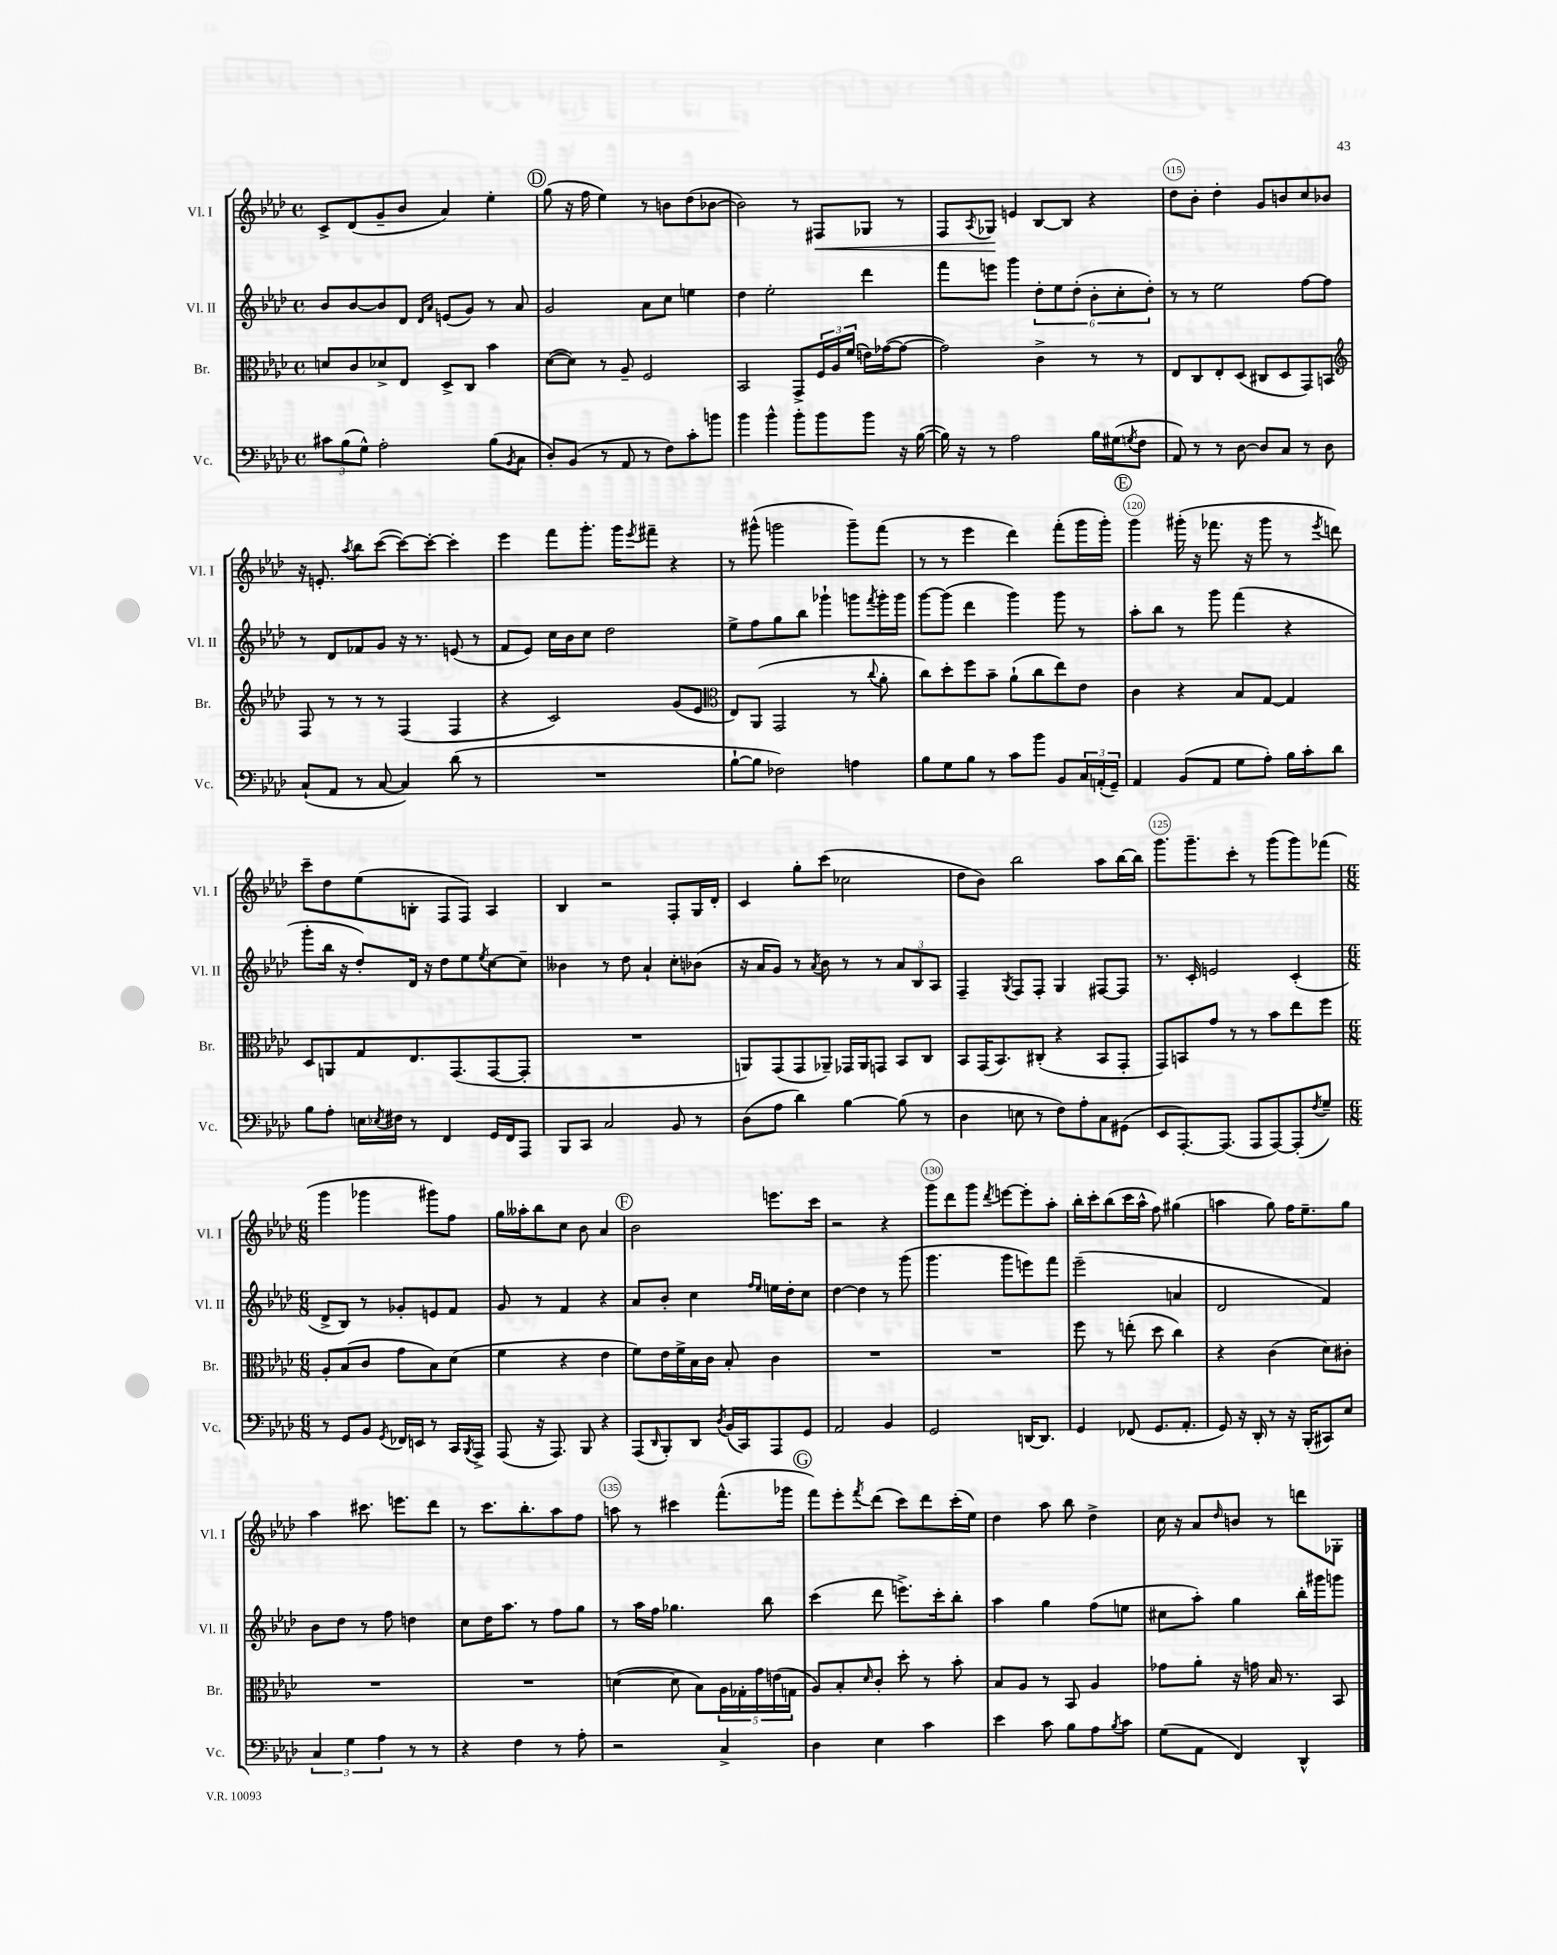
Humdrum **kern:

**kern	**kern	**kern	**kern
*staff4	*staff3	*staff2	*staff1
*clefF4	*clefC3	*clefG2	*clefG2
*k[b-e-a-d-]	*k[b-e-a-d-]	*k[b-e-a-d-]	*k[b-e-a-d-]
*M4/4	*M4/4	*M4/4	*M4/4
*met(c)	*met(c)	*met(c)	*met(c)
12c#\L	8d/L	8b-/L	8c^/L
(12B-\	.	.	.
.	8c/	[8b-/	(8d-/
12G^^\J)	.	.	.
2A-'\	8d-^/	8b-/]	8g~/
.	8E-/J	8d-/J	8b-/J
.	.	16qqd-/LL	.
.	.	16qqa-/JJ	.
.	8D-^/L	(8e/L	4a-/)
.	8C/J	8g/J)	.
(8B-\L	4b-\	8r	4ee-'\
8qBB-/	.	.	.
8C\J	.	8a-/	.
=	=	=	=
8D-'/L)	([8d-\L	2g/	(8gg\
(8BB-/J	8d-\]J)	.	16r
.	.	.	16ff\
8r	8r	.	4ee-\)
8AA-/	8A-~/	.	.
8r	2F/	8a-\L	8r
8F\L)	.	8cc\J	8b\L
8c'\	.	4ee\	(8dd-\
8b\J	.	.	[8b-\J
=	=	=	=
4b-\	2BB-/	4dd-\	2b-\])
4b-^^\	.	2ee-'\	.
8b-'\L	8GG^/L	.	8r
8b-\	24F/L	.	8F#/L
.	24A-/	.	.
.	(24f/JJ	.	.
8b-\J	16e\LL)	4ddd-\	8G-/J
.	([16g-\J	.	.
16r	8g-\_J	.	8r
([16B-\	.	.	.
=	=	=	=
16B-\])	2g-\])	8fff\L	8F/L
16r	.	.	.
.	.	.	8qA-/
8r	.	8eee\J	8G-/J
2A-\	.	4ggg\	4e/
.	4c^\	12dd-'\L	[8B-/L
.	.	12ee-\	.
.	.	.	8B-/]J
.	.	(12dd-'\J	.
16B-\LL	8r	12b-'\L	4r
(16G#\J	.	.	.
.	.	12cc'\	.
8qG/	.	.	.
8F\J	8r	.	.
.	.	12dd-'\J)	.
=	=	=	=
8AA-/)	8E-/L	8r	8dd-\L
8r	8C/	8r	8b-'\J
8r	8E-'/	2ee-\	4dd-'\
[8D-\	(8D-/J	.	.
8D-/]L	8C#/L	.	8g/L
8C/J	8D-/	.	8b/
8r	8GG/)	[8ff\L	8cc/
8D-\	8BB/J	8ff\]J	8b-/J
=	=	=	=
*	*clefG2	*	*
(8C`/L	8F/	8r	16r
.	.	.	8.e'/
8AA-/J	8r	8d-/L	.
.	.	.	8qaa-/
8r	8r	8f-/	8bb-\L
[8C/	8r	8g/J	([8ccc\J
4C/])	(4F/	16r	8ccc\_L)
.	.	8.r	.
.	.	.	8ccc'\_J
(8d-\	4F/	(8e/	4ccc'\]
8r	.	8r	.
=	=	=	=
1r	4r	8f/L	4eee-\
.	.	8e-/J)	.
.	2c/)	16cc\LL	8fff\L
.	.	16b-\J	.
.	.	8cc\J	8.ggg'\J
.	.	2dd-\	.
.	.	.	16ggg\LK
.	.	.	8qeee-/
.	.	.	8fff#~\J
.	(8g/L	.	4r
.	8e-/J	.	.
=	=	=	=
*	*clefC3	*	*
[8B-`\L	8E-/L)	8ee-^\L	8r
8B-\]J	(8AA-/J	8ff\	(8ggg#^^\
2F-\)	2GG/	8gg\	2ggg\
.	.	8bb-\J	.
.	.	4ggg-`\	.
4A\	8r	8ggg\L	8ggg~\L)
.	8qqcc/	8qfff/	.
.	8a-'\	16ggg'\L	(8fff\J
.	.	16ggg\JJ	.
=	=	=	=
8B-\L	8cc\L)	[8ggg\L	8r
8G\	8dd-'\	(8ggg\]J	8r
8B-\J	8ff\	4ddd-\	4eee-\
8r	8b-~\J	.	.
8c\L	(8a-`\L	4ggg\)	4ddd-\)
8b-\J	8cc\	.	.
8BB-/L	8ee-\)	8ggg\	(8fff'\L
24C/L	8e-\J	8r	16ggg\L
(24AA'/	.	.	.
.	.	.	16ggg'\JJ)
24GG~/JJ)	.	.	.
=	=	=	=
4AA-/	4c\	8aa-'\L	4ggg\
.	.	8bb-\J	.
(8BB-/L	4r	8r	(16ggg#'\
.	.	.	16r
8AA-/J	.	8ggg\	8.fff-\
8G\L	8B-/L	(4fff\	.
.	.	.	16r
8A-'\J)	[8G/J	.	8ggg#\
16B-\LL	4G/]	4r	8r
16c'\J	.	.	.
.	.	.	8qeee-/
8d-\J	.	.	8ddd\)
=	=	=	=
8B-\L	8D-/L	8ggg'\L	8ccc~\L
8A-'\J	8AA/	16bb-\Jk	8dd-\
.	.	16r	.
16E\LL	8G/	8dd-'/L)	(8ee-\
8qE-/	.	.	.
16F#\JJ	.	.	.
8r	8.E-/	16d-/Jk	8B'\J
.	.	16r	.
4FF/	.	8dd-\L	8F/L
.	(8.GG/	.	.
.	.	8ee-\	8F/J)
.	.	8qee-/	.
16GG/LL	[8GG/	[8cc\	4A-/
16FF/J	.	.	.
8AAA-/J	8GG'/]J	8cc~\]J	.
=	=	=	=
8BBB-/L	1r	4b--\	4B-/
8CC/J	.	.	.
2C/	.	8r	2r
.	.	8dd-\	.
.	.	4a-`/	.
8BB-/	.	8cc'\L	8F'/L
8r	.	(8b-\J	16G/L
.	.	.	16d-'/JJ
=	=	=	=
(8D-\L	8AA/L)	16r	4c/
.	.	16a-/LK	.
8A-\J	(8GG/	8g/J)	.
4d-\)	8GG/	8r	8gg'\L
.	.	8qa-/	.
.	8AA-~/J)	8b-\	(8ccc\J
[4B-\	16GG-/LL	8r	2cc-\
.	16AA-/J	.	.
.	8GG/J	8r	.
(8B-\]	8BB-/L	12a-/L	.
.	.	12B-/	.
8r	8C/J	.	.
.	.	12A-/J	.
=	=	=	=
4D-\	8BB-/L	4F~/	8dd-\L
.	(16GG/K	.	8b-\J)
.	8.BB-/)	.	.
.	.	8qG/	.
8E\	.	8F/L	2bb-\
8r	(8C#'/J	8F'/J	.
8F\L)	4r	4G/	.
8A-'\	.	.	.
8C\	8BB-/L	[8F#/L	8aa-\L
(8GG#\J	8GG'/J	8F#/]J	[16bb-\L
.	.	.	16bb-\]JJ
=	=	=	=
8EE-/L	8GG/L)	8.r	8.ggg\L
[8.AAA-'/)	8BB/	.	.
.	.	16c'/	8.ggg~\
.	8g/J	2e/	.
(8.AAA-/]J	.	.	.
.	8r	.	8ccc'\J
8AAA-/L	8r	.	8r
[8AAA-/)	8b-\L	.	(8ggg\L
(8AAA-'/]	8ee-\	(4c'/	8ggg\)
8qF/	.	.	.
8G~/J)	8ff\J	.	(8fff-\J
=	=	=	=
*M6/8	*M6/8	*M6/8	*M6/8
8r	8A-'/L	8d-^/L	4ggg\
8GG/L	(8B-/	8B-/J)	.
8BB-/J	8c/J	8r	4ggg-\
8qGG/	.	.	.
16FF-/LL	8g\L	8g-'/L	.
16EE/JJ	.	.	.
8r	8B-\)	8e/	8ggg#\L)
16CC/LL	(8d-\J	8f/J	8ff\J
8qBBB-/	.	.	.
16AAA-^/JJ	.	.	.
=	=	=	=
(8AAA-/	4f\	8g/	16gg\LL
.	.	.	16aa--'\J
16r	.	8r	8bb-\
8.AAA-/)	.	.	.
.	4r	4f/	8cc\J
8BBB-/	.	.	8b-\
4r	4e-\	4r	4a-/
=	=	=	=
(8AAA-/L	8f\L)	8a-/L	2b-\
16qqDD-/	.	.	.
8BBB-'/)	16e-\L	8b-'/J	.
.	16f^\	.	.
8DD-/J	16B-\	4cc\	.
.	16c\JJ	.	.
8qD-/	.	.	.
(16BB-/LL	8B-'/	.	.
16CC/J)	.	.	.
.	.	16qqff/LL	.
.	.	16qqee-/JJ	.
8AAA-/	4c\	16ee\LL	8.eee\L
.	.	16dd-'\J	.
8GG/J	.	8cc\J	.
.	.	.	16ccc\Jk
=	=	=	=
2AA-/	2.r	[4dd-\	2r
.	.	4dd-\]	.
4BB-/	.	8r	4r
.	.	(8ggg\	.
=	=	=	=
2GG/	2.r	4.ggg\	8ggg\L
.	.	.	8ddd-\
.	.	.	8ggg\J
.	.	.	8qddd-/
.	.	8ggg\L	[8eee\L
[16DD/LK	.	8eee\)	8eee'\]
8.DD/]J	.	.	.
.	.	8fff\J	8aa-'\J
=	=	=	=
4GG/	8ff\	(2eee-~\	16bb-'\LL
.	.	.	16ccc'\J
.	8r	.	(8bb-\
(8FF-/	(8ee'\	.	16ccc\L
.	.	.	16aa-^^\JJ
8.GG/L	8dd-\	.	8ff\)
.	4cc\)	4a/	(4gg#\
8.AA-'/J	.	.	.
=	=	=	=
8GG/)	4r	2d-/	4aa\
16r	.	.	.
16DD-'/	.	.	.
8r	(4c\	.	8gg\)
16r	.	.	16ff\LK
(16BBB-'/LK	.	.	8.ee-~\
8CC#/)	8d-\L)	4f/)	.
8E-/J	8c#'\J	.	8gg\J
=	=	=	=
6C/	2.r	8b-\L	4aa-\
.	.	8dd-\J	.
6G\	.	.	.
.	.	8r	8.ccc#\
6A-\	.	.	.
.	.	8ff\	.
.	.	.	8.eee\L
8r	.	4dd\	.
8r	.	.	8ddd-\J
=	=	=	=
4r	2.r	8cc\L	8r
.	.	16dd-\K	8.ccc\L
.	.	8.aa-\J	.
4F\	.	.	.
.	.	.	8.bb-'\
.	.	8r	.
8r	.	8ff\L	8aa-\
8A-'\	.	8gg\J	8ff\J
=	=	=	=
2r	([4d\	8r	8aa\
.	.	16aa-\LL	8r
.	.	16ff\JJ	.
.	8d\]	4.gg-\	4ccc#\
.	8B-\L)	.	.
4C^/	20A-\L	.	(8.fff^^\L
.	20G-'\	.	.
.	20g\	.	.
.	.	8bb-\	.
.	(20e\	.	.
.	.	.	16ggg-\Jk
.	20G\JJ	.	.
=	=	=	=
4D-\	8A-/L)	(4ccc\	8fff\L)
.	8B-'/	.	8eee-'\
.	16qqd-/	.	8qfff/
4E-\	8c'/J	8ddd-\	(8ddd-\J
.	8dd-'\	8.eee^\L)	8ccc\L)
4c\	8r	.	8ddd-\
.	.	16ccc'\k	.
.	8b-'\	8bb-'\J	(16ccc'\L
.	.	.	16ee-\JJ)
=	=	=	=
4e-\	8B-/L	4aa-\	4dd-\
.	8A-/J	.	.
8c\	8r	4gg\	8aa-\
8B-\L	8BB-/	.	8bb-\
8A-\	4A-/	(8ff\L	4dd-^\
8qB-/	.	.	.
8c\J	.	8ee\J	.
=	=	=	=
(8G\L	8g-\L	8cc#\L	16cc\
.	.	.	16r
8AA-\J	8a-'\J	8aa-'\J)	8a-/L
.	.	.	16qqdd-/
4FF/)	16r	4gg\	8b/J
.	16g\	.	.
.	16B-/	.	8r
.	8.r	.	.
4DD-^^/	.	16bb-'\LL	8ddd\L
.	.	16ggg#\J	.
.	8BB-/	8ggg\J	8G-'\J
==	==	==	==
*-	*-	*-	*-
